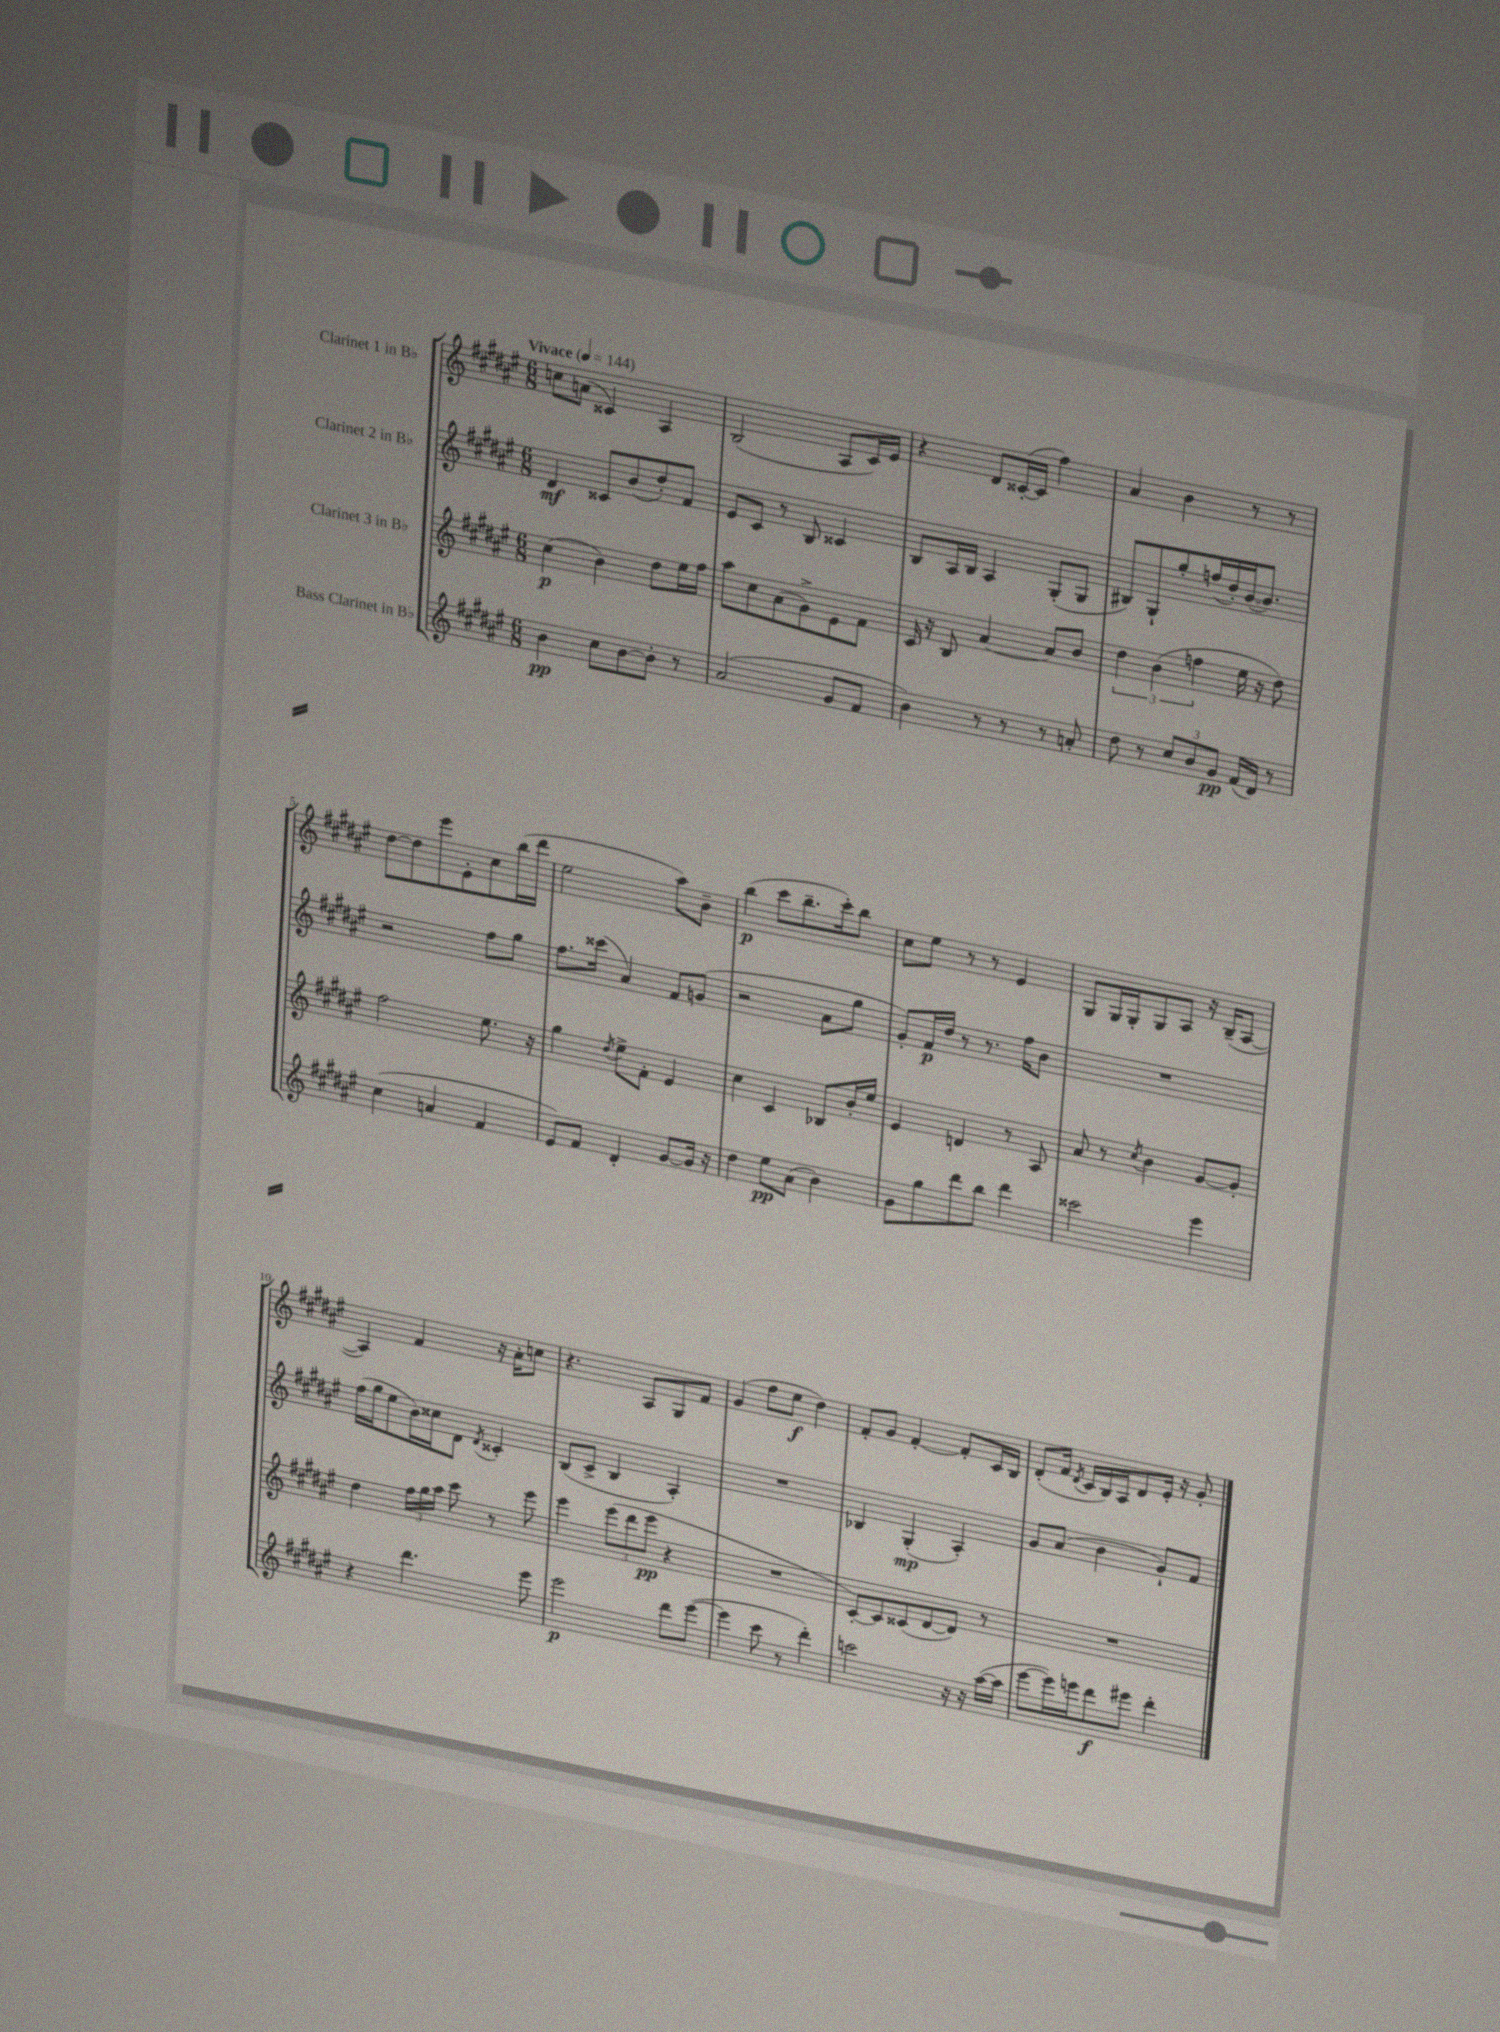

**kern	**dynam	**kern	**dynam	**kern	**dynam	**kern	**dynam
*part4	*part4	*part3	*part3	*part2	*part2	*part1	*part1
*staff4	*staff4	*staff3	*staff3	*staff2	*staff2	*staff1	*staff1
*I"Bass Clarinet in B♭	*	*I"Clarinet 3 in B♭	*	*I"Clarinet 2 in B♭	*	*I"Clarinet 1 in B♭	*
*clefG2	*	*clefG2	*	*clefG2	*	*clefG2	*
*k[f#c#g#d#a#e#]	*	*k[f#c#g#d#a#e#]	*	*k[f#c#g#d#a#e#]	*	*k[f#c#g#d#a#e#]	*
*M6/8	*	*M6/8	*	*M6/8	*	*M6/8	*
*MM144	*	*MM144	*	*MM144	*	*MM144	*
=1	=1	=1	=1	=1	=1	=1	=1
!	!	!	!	!	!	!LO:TX:a:B:t=Vivace	!
4b\	pp	(4cc#\	p	4d#/	mf	8ccn\L	.
.	.	.	.	.	.	(8an\J	.
8cc#\L	.	4b\)	.	8c##X/L	.	4c##X/)	.
[8b\	.	.	.	(8b/	.	.	.
8b'\J]	.	8dd#\L	.	8dd#'/)	.	4A#/	.
8r	.	16ee#\L	.	8f#/J	.	.	.
.	.	16ff#\JJ	.	.	.	.	.
=2	=2	=2	=2	=2	=2	=2	=2
(2a#/	.	8aa#\L	.	8e#/L	.	(2B/	.
.	.	8cc#\	.	8c#/J	.	.	.
.	.	(8a#\	.	8r	.	.	.
.	.	8g#^\)	.	8B/	.	.	.
8g#/L	.	8e#\	.	4c##X/	.	8A#/L	.
8f#/J	.	8f#\J	.	.	.	16c#/L)	.
.	.	.	.	.	.	16e#/JJ	.
=3	=3	=3	=3	=3	=3	=3	=3
4b\)	.	16c#/	.	8B/L	.	4r	.
.	.	16r	.	.	.	.	.
.	.	8B/	.	16A#/L	.	.	.
.	.	.	.	16B/JJ	.	.	.
8r	.	[4a#/	.	4A#/	.	8d#/L	.
8r	.	.	.	.	.	([16c##X'/L	.
.	.	.	.	.	.	16c##/JJ]	.
8r	.	8a#/L]	.	(8G#'/L	.	4ff#\)	.
8an'/	.	8b/J	.	8G#/J	.	.	.
=4	=4	=4	=4	=4	=4	=4	=4
8dd#\	.	6dd#\	.	8B#X/L)	.	4a#/	.
8r	.	.	.	8G#`/	.	.	.
.	.	(6b\	.	.	.	.	.
12cc#/L	.	.	.	8gg#'/	.	4b\	.
12b/	.	6ffn\	.	.	.	.	.
.	.	.	.	(16ffn/L	.	.	.
12g#/J	pp	.	.	.	.	.	.
.	.	.	.	16dd#'/)	.	.	.
(16f#/LL	.	16ee#\	.	([16b/J	.	8r	.
16d#/JJ)	.	16r	.	8.b/J])	.	.	.
8r	.	8dd#\)	.	.	.	8r	.
!!LO:LB:g=z
=5	=5	=5	=5	=5	=5	=5	=5
(4cc#\	.	2ff#\	.	2r	.	[8dd#\L	.
.	.	.	.	.	.	8dd#\]	.
4an/	.	.	.	.	.	8eee#\	.
.	.	.	.	.	.	8e#'\	.
4f#/	.	8.ee#\	.	8ff#\L	.	8cc#\	.
.	.	.	.	8gg#\J	.	(16bb\L	.
.	.	16r	.	.	.	16ddd#\JJ	.
=6	=6	=6	=6	=6	=6	=6	=6
8e#/L)	.	4gg#\	.	8.ff#\L	.	2ee#\	.
8f#/J	.	.	.	.	.	.	.
.	.	.	.	(16ccc##X\Jk	.	.	.
.	.	8qdd#/	.	.	.	.	.
4d#'/	.	8ee#^\L	.	4a#/)	.	.	.
.	.	8f#'\J	.	.	.	.	.
[8g#/L	.	4e#/	.	8f#/L	.	8aa#\L)	.
16g#/Jk]	.	.	.	(8gn/J	.	8b~\J	.
16r	.	.	.	.	.	.	.
=7	=7	=7	=7	=7	=7	=7	=7
4dd#\	.	4cc#\	.	2r	.	(4bb\	p
8ee#\L	pp	4c#/	.	.	.	8ccc#\L	.
(8a#\J	.	.	.	.	.	8.bb~\	.
4b\)	.	8B-X/L	.	8a#\L	.	.	.
.	.	.	.	.	.	16ccc#'\k)	.
.	.	16b'/L	.	8gg#\J	.	8bb\J	.
.	.	16ee#/JJ	.	.	.	.	.
=8	=8	=8	=8	=8	=8	=8	=8
8g#\L	.	4e#/	.	8g#'/L)	.	8cc#\L	.
8gg#\	.	.	.	16f#/L	p	8ee#\J	.
.	.	.	.	16dd#/JJ	.	.	.
8ddd#\	.	4dn/	.	8r	.	8r	.
8bb\J	.	.	.	8.r	.	8r	.
4ddd#\	.	8r	.	.	.	4e#/	.
.	.	.	.	16ff#\KL	.	.	.
.	.	8A#/	.	8b\J	.	.	.
=9	=9	=9	=9	=9	=9	=9	=9
2ccc##X\	.	8a#/	.	2.r	.	8G#/L	.
.	.	8r	.	.	.	16G#/L	.
.	.	.	.	.	.	16G#'/J	.
.	.	8qcc#/	.	.	.	.	.
.	.	4b\	.	.	.	8G#/	.
.	.	.	.	.	.	8A#/J	.
4eee#\	.	[8g#/L	.	.	.	16r	.
.	.	.	.	.	.	(16B~/KL	.
.	.	8g#'/J]	.	.	.	[8A#/J	.
!!LO:LB:g=z
=10	=10	=10	=10	=10	=10	=10	=10
4r	.	4dd#\	.	(16ff#\LL	.	4A#/])	.
.	.	.	.	16gg#\J	.	.	.
.	.	.	.	8ee#\	.	.	.
4.ddd#\	.	24ff#\LL	.	16b\L)	.	4f#/	.
.	.	24gg#\	.	.	.	.	.
.	.	.	.	16cc##X\J	.	.	.
.	.	24aa#\JJ	.	.	.	.	.
.	.	8ccc#\	.	8d#\J	.	.	.
.	.	.	.	8qd#/	.	.	.
.	.	8r	.	4c##X'/	.	16r	.
.	.	.	.	.	.	16a#'\KL	.
8eee#\	.	8eee#\	.	.	.	8ccn\J	.
=11	=11	=11	=11	=11	=11	=11	=11
2eee#\	p	4eee#\	.	(8B/L	.	4.r	.
.	.	.	.	8c#^/J	.	.	.
.	.	(12eee#\L	.	4B/	.	.	.
.	.	12ddd#\	.	.	.	.	.
.	.	.	.	.	.	8A#/L	.
.	.	12eee#\J	pp	.	.	.	.
8ddd#\L	.	4r	.	4A#'/)	.	8G#/	.
([8eee#\J	.	.	.	.	.	8f#/J	.
=12	=12	=12	=12	=12	=12	=12	=12
4eee#\]	.	2.r	.	2.r	.	(4g#/	.
8ccc#\	.	.	.	.	.	8ff#\L	.
8r	.	.	.	.	.	8ee#\J	f
4ddd#'\)	.	.	.	.	.	4dd#\)	.
=13	=13	=13	=13	=13	=13	=13	=13
2cccn\	.	[8c#'/L)	.	4B-X/	.	8f#'/L	.
.	.	8c#/]	.	.	.	8g#/J	.
.	.	(8c##X/	.	(4G#'/	mp	[4f#'/	.
.	.	[8d#/	.	.	.	.	.
16r	.	8d#/J])	.	4A#'/)	.	8f#'/L]	.
16r	.	.	.	.	.	.	.
([16aa#\LL	.	8r	.	.	.	16c#/L	.
16aa#\JJ]	.	.	.	.	.	16B/JJ	.
=14	=14	=14	=14	=14	=14	=14	=14
[8eee#\L	.	2.r	.	8g#/L	.	(8d#'/L	.
16eee#\L])	.	.	.	(8a#/J	.	16f#/Jk	.
.	.	.	.	.	.	8qd#/	.
16eeen\J	.	.	.	.	.	16c#/LL	.
8ddd#\	f	.	.	4b\	.	16B/)	.
.	.	.	.	.	.	16A#/J	.
8eee#X\J	.	.	.	.	.	8d#/	.
4ddd#'\	.	.	.	8g#`/L)	.	16e#'/Jk	.
.	.	.	.	.	.	16r	.
.	.	.	.	8f#/J	.	8g#'/	.
==	==	==	==	==	==	==	==
*-	*-	*-	*-	*-	*-	*-	*-
